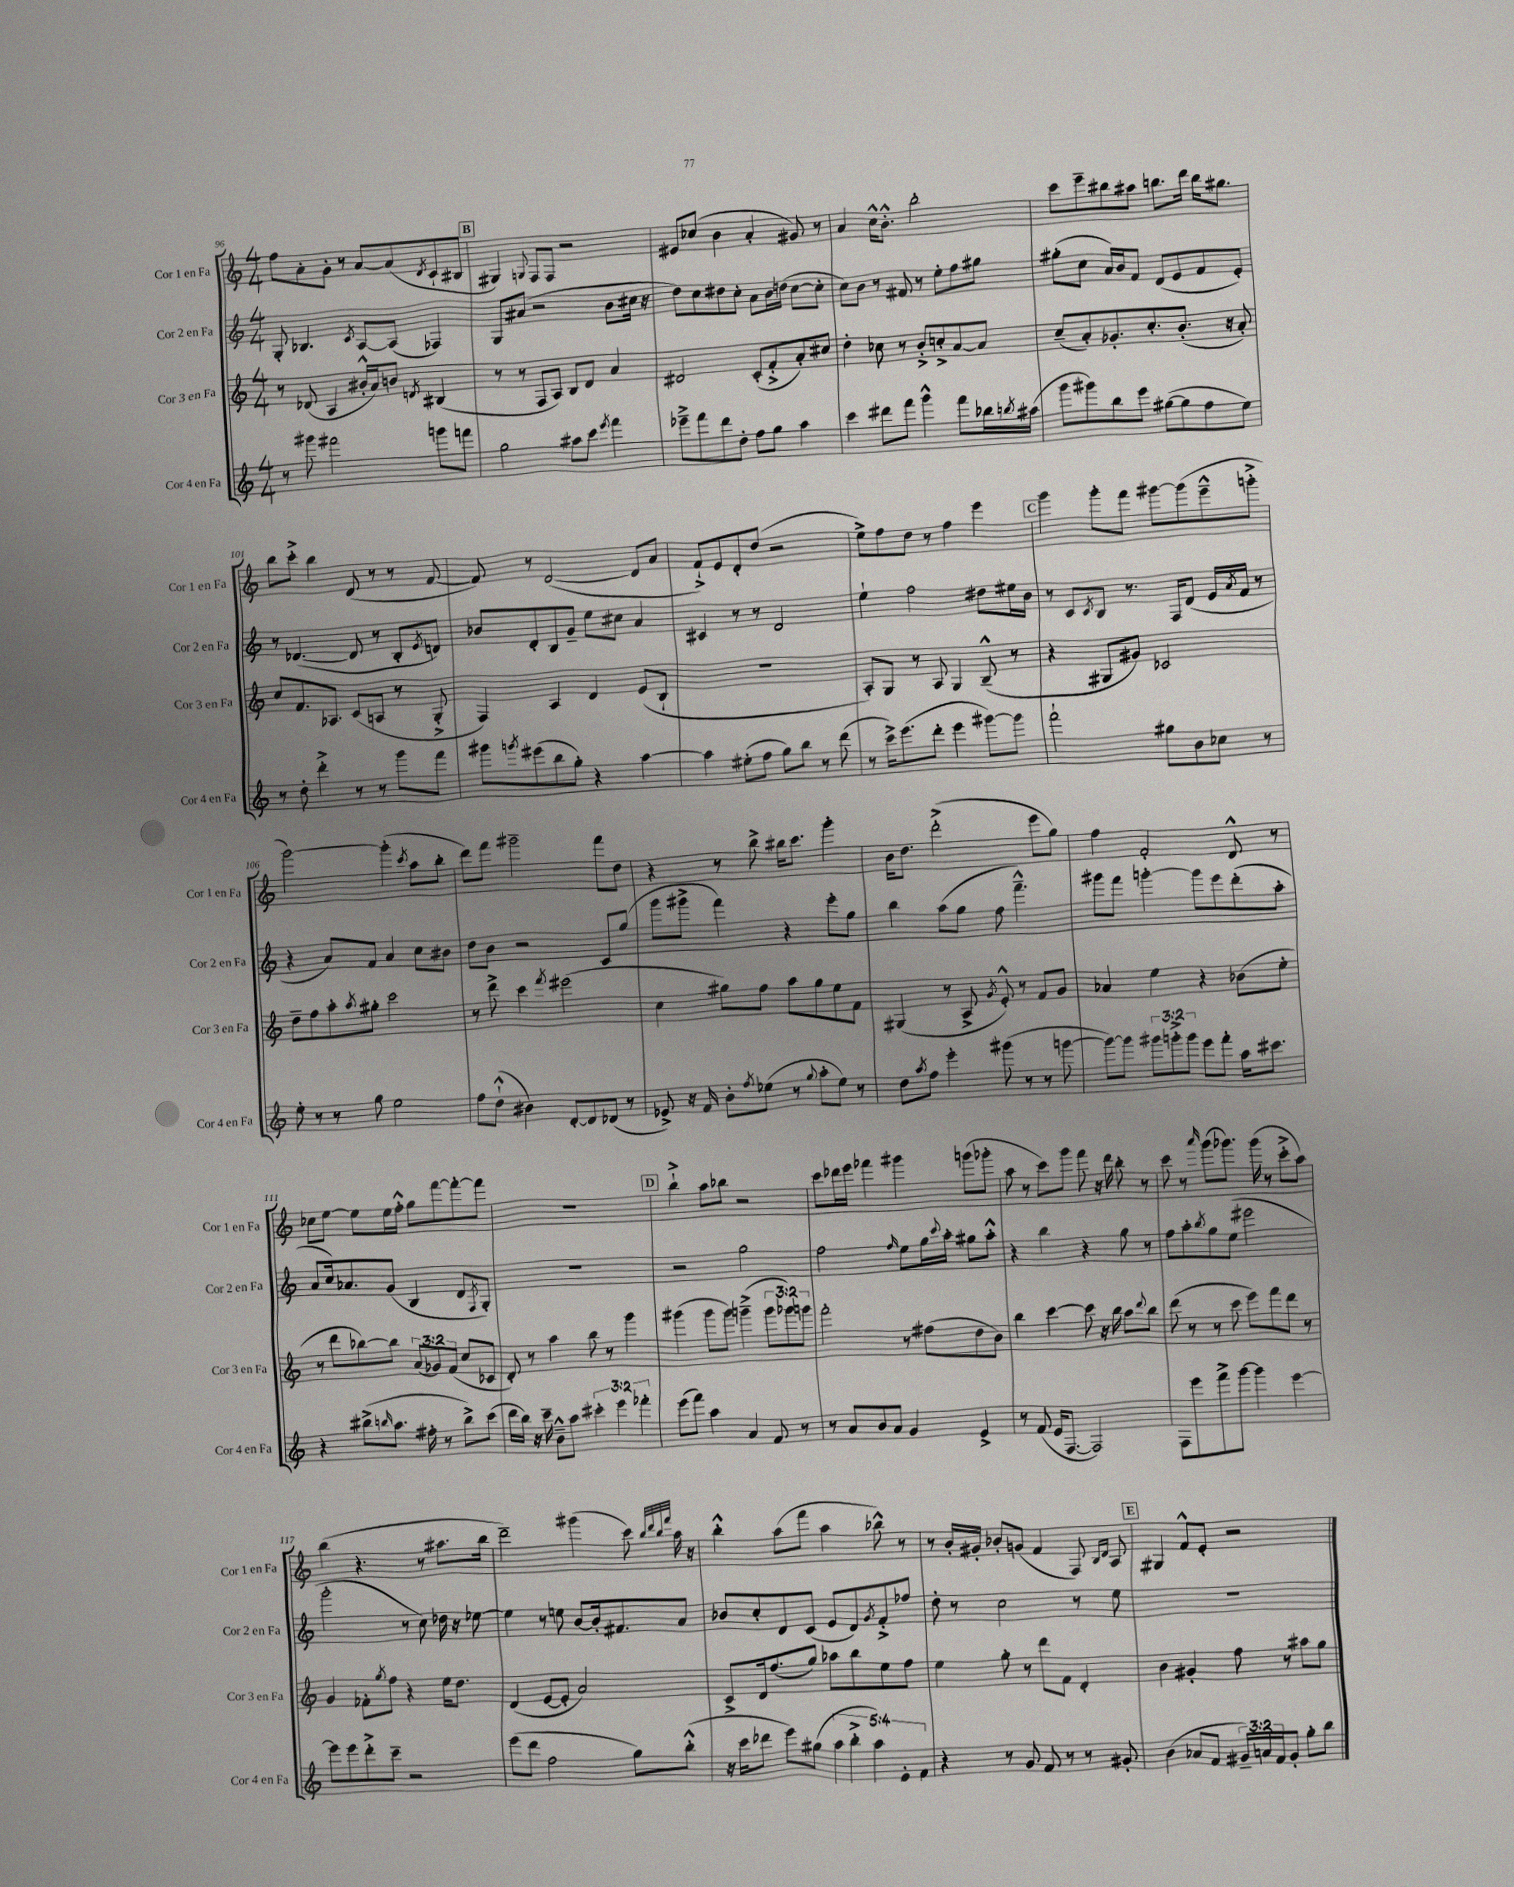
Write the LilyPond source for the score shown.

<<
\new StaffGroup <<
\new Staff = "s0" \with { instrumentName = "Cor 1 en Fa" shortInstrumentName = "Cor 1 en Fa" } {
    \clef treble \key c \major \numericTimeSignature \time 4/4
    f''8 a'8-. g'8-. r8 a'8~ a'8( \acciaccatura { d'8 } c'8-! bis8 |
    \mark \markup { \box "B" } gis4) \appoggiatura { g8 } f8 f8 r2 |
    eis'8 ces''8( b'4 a'4-. gis'8) r8 |
    a'4 c''16-^ b'8.-.-^ b''2-. |
    c'''8 e'''8-- bis''8 ais''8 b''8. d'''16 b''16 gis''8. |
    b''8 c'''8-.-> b''4 d'8( r8 r8 f'8~ |
    f'8) r8 d'2~( d'8 a'8 |
    f'8-!->) e'8 d'8-. d''8( r2 |
    e''8->) f''8 d''8 r8 f''4 e'''4 |
    \mark \markup { \box "C" } g'''4 g'''8-. f'''8 gis'''8~ gis'''8( e'''8---^ g'''8-.-> |
    g'''2~) g'''4-.( \acciaccatura { c'''8 } a''8 b''8-. |
    d'''8) f'''8 gis'''2-- f'''8 d''8 |
    r4 r8 b''8-> bis''16 c'''8. g'''4-. |
    b'16 d''8. d'''2-.->( e'''8 g''8) |
    f''4 f'2-. d'8-^ r8 |
    ces''8 e''8~ e''8 e''16 f''16-.-^ g''8 f'''8~ f'''8~-. f'''8 |
    R1 |
    \mark \markup { \box "D" } b''4-!-> a''8 bes''8 r2 |
    c'''8 des'''16 e'''16 fes'''4 gis'''4 g'''8( ges'''8-. |
    a''8 r8 c'''8) g'''8 f'''8 r16 d'''16 b''8-. r8 |
    c'''8 r8 \grace { a'''16 } g'''8( ges'''8.) ges'''16( r8 c'''8-.-> a''8) |
    b''4( r4. r8 ais''8. b''16 |
    d'''2--) gis'''4( c'''8) \grace { b''32 d'''32 b''32 f'''32 } a''16 r16 |
    b''4-.-^ a''8( f'''8 a''4 bes''8-^) r8 |
    r8 b'16-. gis'16-. bes'8-. g'8( f'4 f8) \grace { b16 d'16 } a8 |
    \mark \markup { \box "E" } gis4 f'8-^ e'8-. r2 \bar "|." |
}
\new Staff = "s1" \with { instrumentName = "Cor 2 en Fa" shortInstrumentName = "Cor 2 en Fa" } {
    \clef treble \key c \major \numericTimeSignature \time 4/4
    g8-. bes4. \acciaccatura { c'8 } a8~ a8( fes4) |
    \mark \markup { \box "B" } g8 ais'8( r2 b'8 cis''16 r16 |
    d''8) c''8 dis''8 c''8-. a'8 b'16 d''16( c''8~ c''8-. |
    c''8) b'8 r8 fis'8 r8 e''8-. f''8 gis''8 |
    gis''8-.( c''8 a'16) b'16 f'8 d'8( e'8 f'8 e'8-.) |
    r8 des'4.~( des'8 r8 b8-. \acciaccatura { e'8 } d'8) |
    bes'8 d'8-. b8 g'8-- e''8 cis''8 a'4 |
    cis'4 r8 r8 d'2 |
    e''4-! f''2 dis''8 eis''16 b'16 |
    \mark \markup { \box "C" } r8 c'8 \acciaccatura { c'8 } b8 r8. f16 d'8( e'16 \acciaccatura { a'8 } f'16 r8 |
    r4 a'8) f'8 a'4 c''8 bis'8 |
    d''8 b'8 r2 c'8 g''8( |
    g'''8 gis'''8-> f'''4) r4 e'''8-. g''8 |
    b''4 a''8( g''8 f''8 f'''4.---^) |
    gis'''8 f'''8 g'''4~-. g'''8 e'''8 d'''8-.( a''8-. |
    a'8 c''16) aes'8. g'8( b4 d'8 \acciaccatura { f8 } g8-.) |
    R1 |
    \mark \markup { \box "D" } r2 g''2 |
    f''2 \grace { f''16 } e''8 g''16 \appoggiatura { c'''8 } a''16-. gis''8 a''8-.-^ |
    r4 b''4 r4 g''8 r8 |
    f''8 a''8-. \acciaccatura { b''8 } g''8 e''8( eis'''2 |
    g'''2-. r8 c''8) des''16 r16 ees''8~ |
    ees''4 r8 e''8 b'8~ b'16-. fis'8. a'8 |
    bes'8 c''8-. d'8 c'8( e'8 d'8) \acciaccatura { g'8 } f'8-.-> fes''8 |
    d''8-. r8 c''2 r8 e''8 |
    \mark \markup { \box "E" } R1 \bar "|." |
}
\new Staff = "s2" \with { instrumentName = "Cor 3 en Fa" shortInstrumentName = "Cor 3 en Fa" } {
    \clef treble \key c \major \numericTimeSignature \time 4/4 \override Staff.TupletNumber.text = #tuplet-number::calc-fraction-text
    r8 des'8( a4 bis'16-.-^ a'16) b'8 \acciaccatura { d'8 } bis4( |
    \mark \markup { \box "B" } r8 r8 f8 a8) b8 d'8 a'4 |
    dis'2 c'8-.( f'8-.-> a'8-.) cis''8 |
    d''4-. ces''8 r8 b'8-.-> c''8-.-> a'8~ a'8 |
    c''8--( a'8-.) ges'8.-. c''8.-. b'8.-.( r16 a'8-.) |
    c''8 f'8. aes8. c'8( a8 r8 g8-.-> |
    f4) a4 d'4 e'8( b8-! |
    R1 |
    a8-.) g8 r8 a8 g4 b8---^( r8 |
    \mark \markup { \box "C" } r4 gis8 gis'8) ces'2 |
    d''8-- f''8 a''8-. \acciaccatura { a''8 } gis''8-. c'''2 |
    r8 d'''8-> c'''4 \acciaccatura { f'''8 } eis'''2( |
    c''4 gis''8) f''8 a''8 gis''8 e''8 f'8 |
    gis4( r8 a8-> \acciaccatura { g'8 } e'8-.-^) r8 f'8 g'8 |
    aes'4 e''4 r4 bes'8( e''8-. |
    r8 d'''8 bes''8~) bes''8 \tuplet 3/2 { a'8( ges'8) f'8( } c''8 ces'8 |
    d'8-.) r8 a''4 b''8 r8 g'''4 |
    \mark \markup { \box "D" } gis'''4( gis'''8 gis'''8) g'''4--->( \tuplet 3/2 { g'''8 ges'''8) g'''8 } |
    f'''2-. r8 fis''8( d''8 b'8) |
    b''4 c'''4~ c'''8 r16 b''16 a''8 \appoggiatura { d'''8 } b''8 |
    d'''8( r8 r8 c'''8 e'''8) f'''8 d'''8 r8 |
    g'4 fes'8-. \acciaccatura { g''8 } f''8 r4 e''16 d''8. |
    d'4( e'8~ e'8-. a'2) |
    c'8-> d'16 f''8.( g''8) aes''8 b''8 e''8 f''8 |
    e''4 g''8-. r8 d'''8 f'8 d'4-. |
    \mark \markup { \box "E" } b'4 gis'4-. f''8 r8 ais''8 g''8 \bar "|." |
}
\new Staff = "s3" \with { instrumentName = "Cor 4 en Fa" shortInstrumentName = "Cor 4 en Fa" } {
    \clef treble \key c \major \numericTimeSignature \time 4/4 \override Staff.TupletNumber.text = #tuplet-number::calc-fraction-text
    r8 gis'''8 fis'''2 g'''8 f'''8 |
    \mark \markup { \box "B" } g''2 ais''8 c'''8 \acciaccatura { e'''8 } f'''4 |
    ees'''8---> f'''8 d'''8 d''8-. f''8 g''8 a''4 |
    c'''4 dis'''8 f'''8 g'''4-^ f'''8 bes''16 \acciaccatura { b''8 } ais''16( |
    g'''8 gis'''8) b''8 e'''8 gis''8~( gis''8 f''8 e''8) |
    r8 d''8-. d'''4-.-> r8 r8 g'''8 f'''8 |
    gis'''8 \acciaccatura { g'''8 } eis'''8( b''8 g''8-.) r4 a''4~ |
    a''4 eis''8-.( f''8 g''8) b''8 r8 d'''8( |
    r8 c'''16->) e'''8.( d'''8-. e'''4 gis'''8~) gis'''8 |
    \mark \markup { \box "C" } f'''2-! gis''8 b'8 ces''8 r8 |
    e''8-. r8 r8 g''8 e''2 |
    f''8 d''8-!-^( bis'4) d'8~-. d'8 des'8( r8 |
    ees'8->) r16 f'16 b'8-. \acciaccatura { f''8 } ees''8( r8 \appoggiatura { g''8 } a''8-. ees''8) r8 |
    d''8 \acciaccatura { a''8 } f''8 e'''4-. gis'''8( r8 r8 g'''8~ |
    g'''8~) g'''8 \tuplet 3/2 { gis'''8 g'''8-.-> g'''8 } e'''8 f'''8-. a''16 cis'''8. |
    r4 bis''8->( \grace { b''16 } a''8. fis''16-. r8 b''8->) c'''8( |
    d'''16 b''16) r16 c'''16-- b'8---^ a''8 \tuplet 3/2 { cis'''4-. e'''4 fes'''4-. } |
    \mark \markup { \box "D" } e'''8( f'''8) a''4 a'4 f'8 r8 |
    r8 a'8 b'8 a'8 g'4 e'4-> |
    r8 f'8( e'16 f8.~ f2) |
    f8 e'''8 f'''8-> g'''8~ g'''4 e'''4~ |
    e'''8 e'''8 d'''8-.-> c'''8-- r2 |
    e'''8( d'''8 f''2 g''8) b''8-.-^( |
    r16 c'''16 des'''8 e'''8) gis''8( \tuplet 5/4 { a''8 b''8-.-> a''8) e'8-. f'8 } |
    r4 r8 g'8 f'8 r8 r8 gis'8-. |
    \mark \markup { \box "E" } b'4( aes'8 f'8 \tuplet 3/2 { gis'16--) a'16 f'16 } gis'8-. g''8-. b''8 \bar "|." |
}
>>
>>
\layout { \context { \Score currentBarNumber = #96 } }
